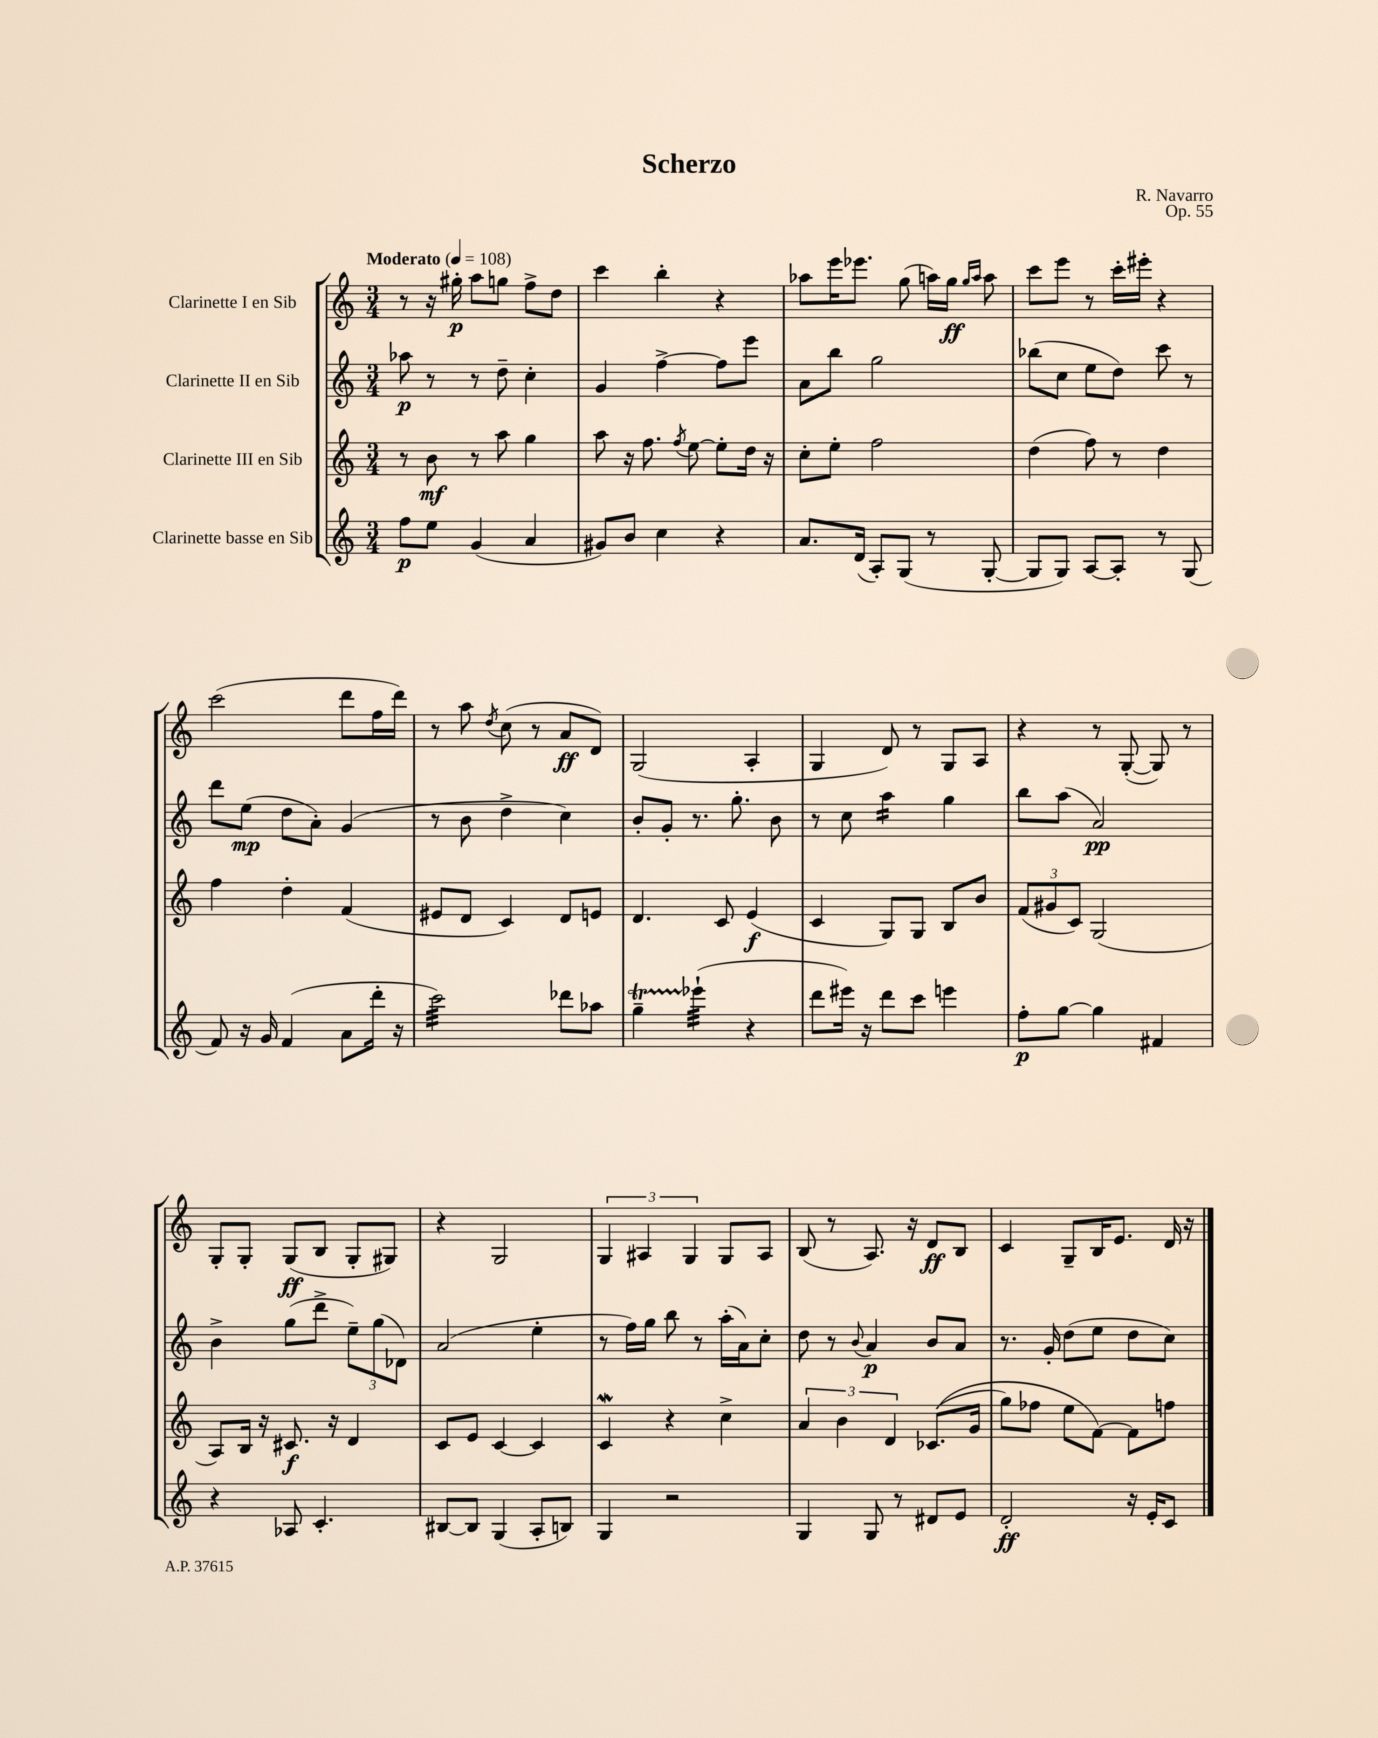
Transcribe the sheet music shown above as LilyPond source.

\header { title = "Scherzo" composer = "R. Navarro" opus = "Op. 55" }
<<
\new StaffGroup <<
\new Staff = "s0" \with { instrumentName = "Clarinette I en Sib" } {
    \clef treble \key c \major \numericTimeSignature \time 3/4 \tempo "Moderato" 4 = 108
    \autoBeamOff r8 r16 gis''16-.\p a''8[ g''8] f''8[-> d''8] |
    c'''4 b''4-. r4 |
    aes''8[ e'''16 ees'''8.] g''8( a''16[) g''16]\ff \grace { g''16[ a''16] } a''8 |
    c'''8[ e'''8] r8 c'''16[-. eis'''16]-. r4 |
    c'''2( d'''8[ f''16 d'''16]) |
    r8 a''8 \acciaccatura { d''8 } c''8( r8 a'8[\ff d'8]) |
    g2( a4-. |
    g4 d'8) r8 g8[ a8] |
    r4 r8 g8~-.( g8) r8 |
    g8[-. g8]-. g8[\ff( b8] g8[-. gis8]) |
    r4 g2 |
    \tuplet 3/2 { g4 ais4 g4 } g8[ ais8] |
    b8( r8 a8.) r16 d'8[\ff b8] |
    c'4 g8[-- b16 e'8.] d'16 r16 \bar "|." |
}
\new Staff = "s1" \with { instrumentName = "Clarinette II en Sib" } {
    \clef treble \key c \major \numericTimeSignature \time 3/4
    \autoBeamOff aes''8\p r8 r8 d''8-- c''4-. |
    g'4 f''4~-> f''8[ e'''8] |
    a'8[ b''8] g''2 |
    bes''8[( c''8] e''8[ d''8]) c'''8 r8 |
    d'''8[ e''8]\mp( d''8[ a'8]-.) g'4( |
    r8 b'8 d''4-> c''4) |
    b'8[-. g'8]-. r8. g''8.-. b'8 |
    r8 c''8 a''4:16 g''4 |
    b''8[ a''8]( a'2\pp) |
    b'4-> g''8[( d'''8]-> \tuplet 3/2 { e''8[--) g''8( des'8]) } |
    a'2( e''4-. |
    r8 f''16[) g''16] b''8 r8 a''16[-.( a'16) c''8]-. |
    d''8 r8 \appoggiatura { b'8 } a'4\p b'8[ a'8] |
    r8. g'16-. d''8[( e''8] d''8[ c''8]) \bar "|." |
}
\new Staff = "s2" \with { instrumentName = "Clarinette III en Sib" } {
    \clef treble \key c \major \numericTimeSignature \time 3/4
    \autoBeamOff r8 b'8\mf r8 a''8 g''4 |
    a''8 r16 f''8. \acciaccatura { f''8 } e''8~ e''8[-. d''16] r16 |
    c''8[-. e''8]-. f''2 |
    d''4( f''8) r8 d''4 |
    f''4 d''4-. f'4( |
    eis'8[ d'8] c'4) d'8[ e'8] |
    d'4. c'8 e'4\f( |
    c'4 g8[) g8] b8[ b'8] |
    \tuplet 3/2 { f'8[( gis'8 c'8]) } g2( |
    a8[) b16] r16 cis'8.\f r16 d'4 |
    c'8[ e'8] c'4~ c'4 |
    c'4\mordent r4 c''4-> |
    \tuplet 3/2 { a'4 b'4 d'4 } ces'8.[(\( g'16] |
    g''8[) fes''8] e''8[ f'8]~\) f'8[ f''8] \bar "|." |
}
\new Staff = "s3" \with { instrumentName = "Clarinette basse en Sib" } {
    \clef treble \key c \major \numericTimeSignature \time 3/4
    \autoBeamOff f''8[\p e''8] g'4( a'4 |
    gis'8[) b'8] c''4 r4 |
    a'8.[ d'16]( a8[-.) g8]( r8 g8~-. |
    g8[ g8]) a8[~ a8]-. r8 g8( |
    f'8) r16 g'16 f'4( a'8[ d'''16]-. r16 |
    c'''2:32) des'''8[ aes''8] |
    g''4--\startTrillSpan ees'''4:32-!\stopTrillSpan( r4 |
    d'''8[ eis'''16]) r16 d'''8[ c'''8] e'''4 |
    f''8[-.\p g''8]~ g''4 fis'4 |
    r4 aes8 c'4.-. |
    bis8[~ bis8] g4( a8[-. b8]) |
    g4 r2 |
    g4 g8 r8 dis'8[ e'8] |
    d'2-.\ff r16 e'16[-. c'8] \bar "|." |
}
>>
>>
\layout { \context { \Score \remove "Bar_number_engraver" } }
